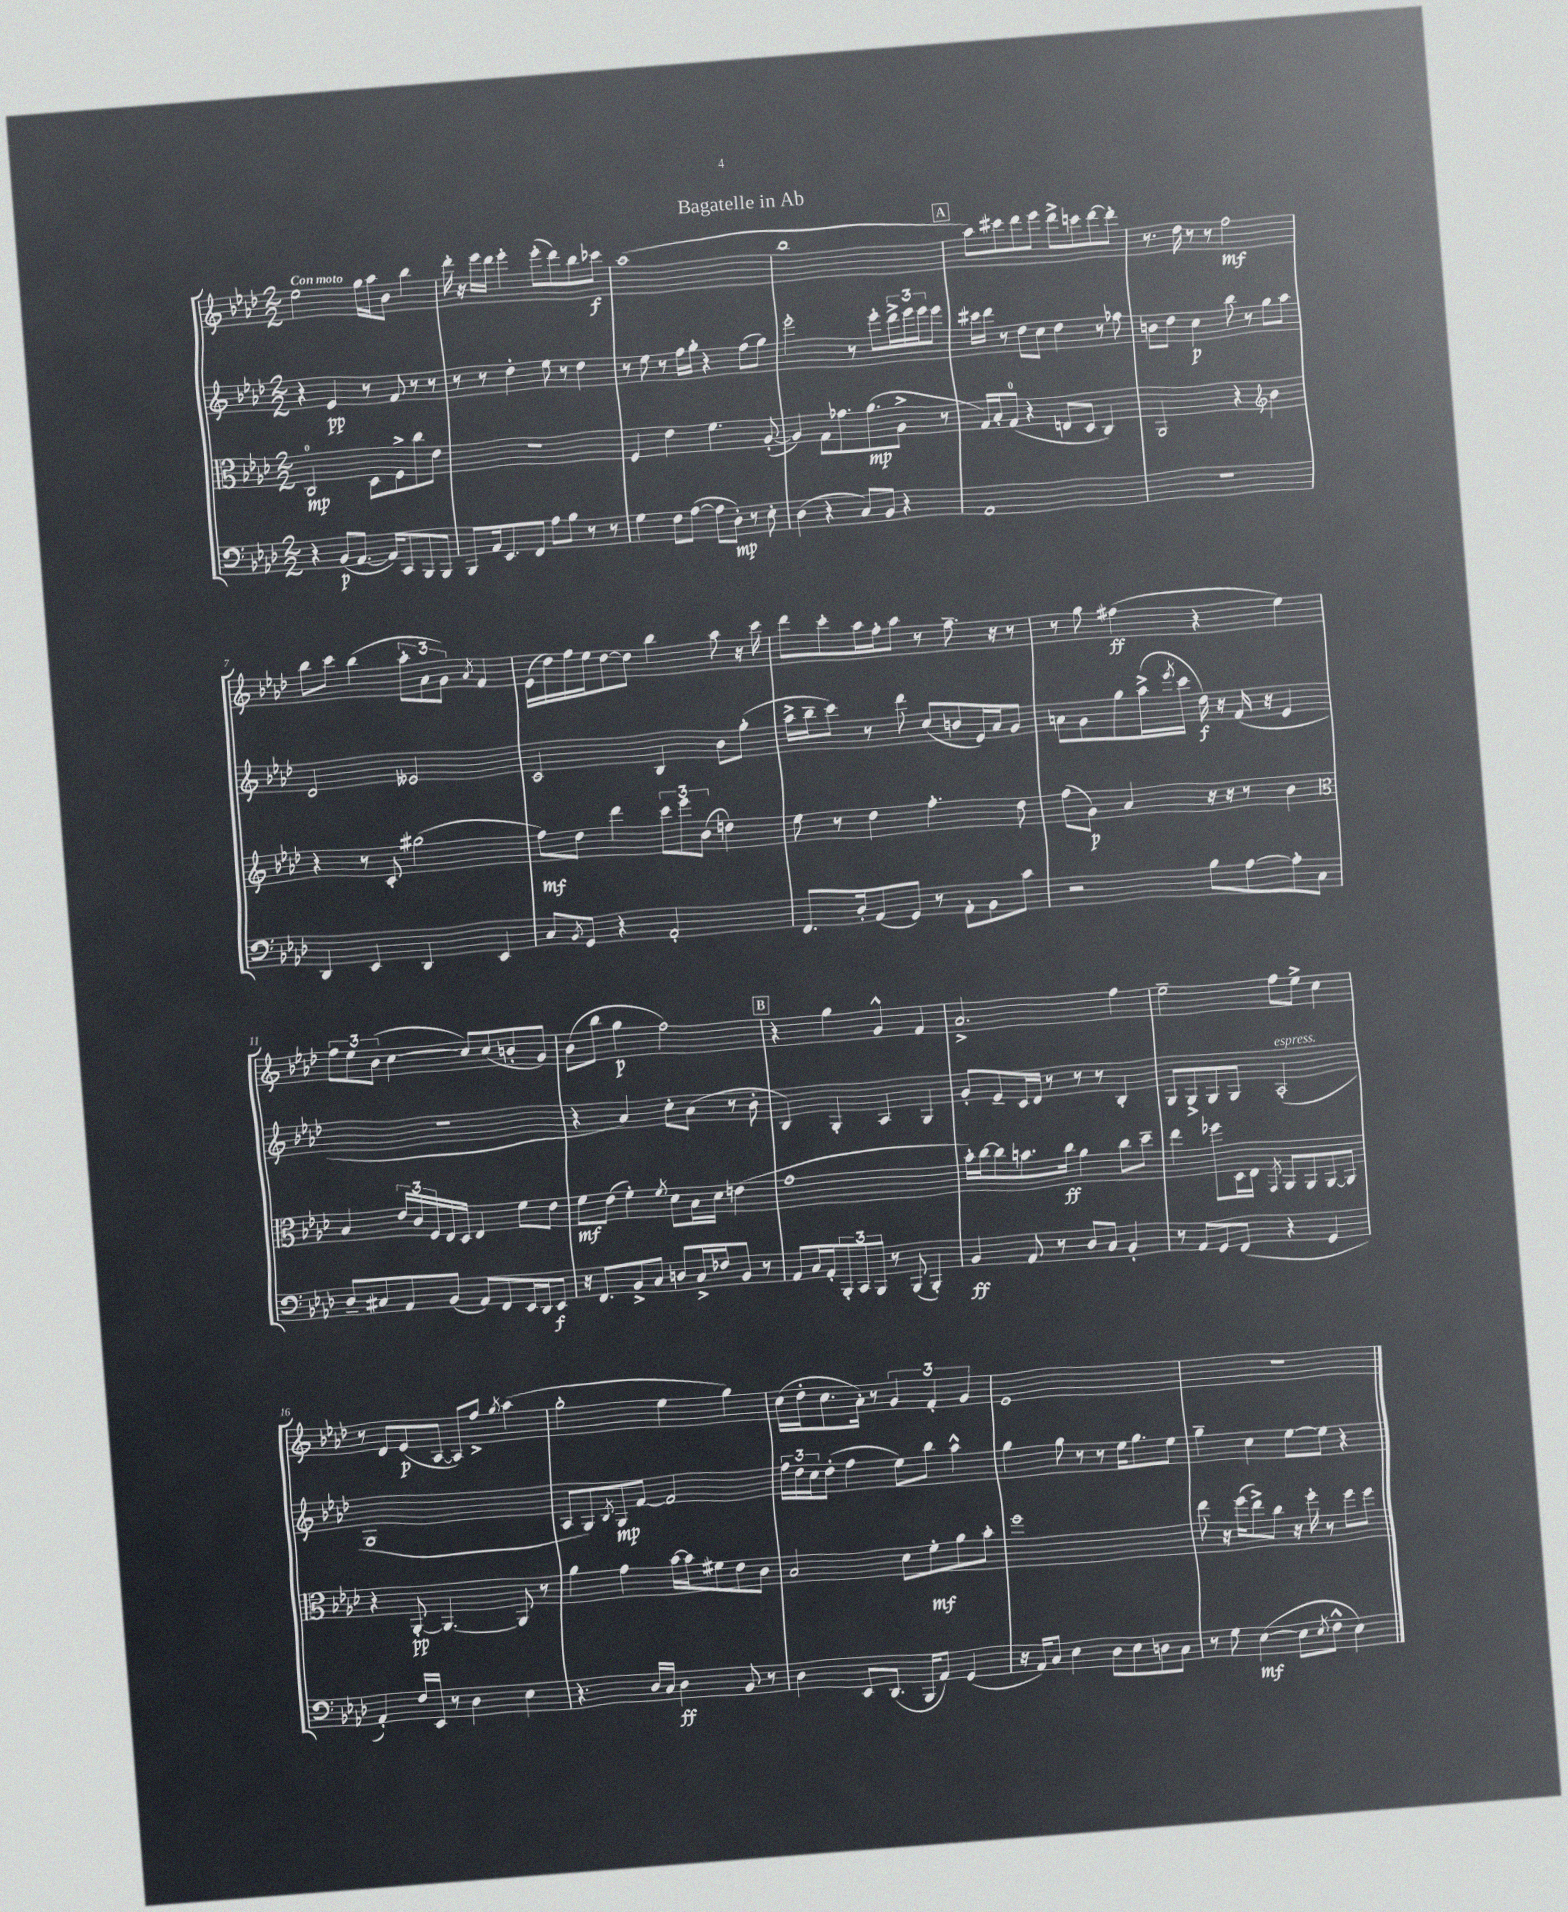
\header { title = "Bagatelle in Ab" }
<<
\new StaffGroup <<
\new Staff = "s0" {
    \clef treble \key aes \major \numericTimeSignature \time 2/2 \tempo "Con moto"
    ees''2 g''16 aes''16 bes'8 bes''4 |
    des'''16-. r16 ees'''16 des'''16 ees'''4-. ees'''8-.( des'''8) bes''8 ces'''8\f |
    aes''1( |
    bes''1 |
    \mark \markup { \box "A" } aes''8) cis'''8 des'''8 ees'''8 des'''8-> c'''8 des'''8~ des'''8-. |
    r8. des''16 r8 r8 f''2\mf |
    bes''8 c'''8 bes''4( \tuplet 3/2 { aes''8-. aes'8 g'8) } \acciaccatura { aes'8 } f'4 |
    ees'16( des''16) f''16 ees''16 des''8~ des''8 bes''4 aes''8 r16 c'''16 |
    des'''8 c'''8-. aes''16 f''16-. aes''8 r8 f''8.-- r16 r8 |
    r8 g''8 fis''4\ff( r4 ees''4) |
    \tuplet 3/2 { f''8 ees''8 bes'8( } c''4~ c''8) c''8( b'8-. g'8) |
    bes'8( bes''8 g''4\p f''2) |
    \mark \markup { \box "B" } r4 g''4 g'4-^ f'4 |
    aes'2.-> f''4 |
    ees''2-- f''8 ees''8-> c''4 |
    r8 des'8 ees'8\p( aes8~ aes8) f''8-> \acciaccatura { g''8 } aes''4( |
    g''2-. ees''4 g''4) |
    c''16( des''16-. c''8. aes'16-.) r8 \tuplet 3/2 { g'4 f'4-. g'4 } |
    ees'1 |
    R1 \bar "|." |
}
\new Staff = "s1" {
    \clef treble \key aes \major \numericTimeSignature \time 2/2
    r4 ees'4\pp r8 f'8 r8 r8 |
    r8 r8 des''4-. ees''8 r8 des''4 |
    r8 ees''8 r8 f''16 g''16-. r4 f''8( g''8) |
    ees'''2-. r8 ees'''8-. \tuplet 3/2 { des'''16-> ees'''16 ees'''16 } ees'''8 |
    \mark \markup { \box "A" } cis'''16 des'''16 r8 des''8 c''8 des''4 r8 fes''8 |
    b'8 des''8 c''4\p bes''8 r8 g''8 aes''8 |
    des'2 eeses'2 |
    c'2 bes4 bes'8 g''8-.( |
    aes''16-> bes''16-- c'''8) r8 des'''8 c''8( b'8 ees'16) aes'16 g'8 |
    a'8 g'8 g''8 aes''16->( \acciaccatura { ees'''8 } c'''16 des''16\f) r16 f'16( r16 ees'4 |
    R1 |
    r4 aes'4) c''8-. aes'8( r8 bes'8-. |
    \mark \markup { \box "B" } bes4) g4-. aes4 g4 |
    g'8-. ees'8-- c'16 des'16 r8 r8 r8 bes4-. |
    g8 g8-> g8 g8 aes2-.^\markup { \italic "espress." }( |
    g1 |
    aes8 g8) \acciaccatura { bes8 } g8\mp f'8~ f'2 |
    \tuplet 3/2 { f''16 des''16 c''16 } des''8-.( f''4 ees''8) bes''8 aes''4-^ |
    g''4 g''8 r8 r8 ees''16 g''8. ees''8 |
    g''4-- c''4 ees''8~ ees''8 r4 \bar "|." |
}
\new Staff = "s2" {
    \clef alto \key aes \major \numericTimeSignature \time 2/2
    c2-0\mp des8 f8-> c''8 ees'8 |
    R1 |
    f4 ees'4 f'4. aes8~-.( |
    aes4) g8 ges'8. aes'8.\mp( aes8-> r8 |
    \mark \markup { \box "A" } g16) bes16-. g8-0( r4 e8 des8 c4) |
    aes,2 r4 \clef treble bes'4 |
    r4 r8 c'8-. gis''2( |
    f''8\mf) des''8 des'''4 \tuplet 3/2 { c'''8 ees'''8 bes'8( } d''4) |
    ees''8 r8 des''4 f''4.-. des''8 |
    f''8( g'8\p) aes'4 r16 r16 r8 bes'4 |
    \clef alto bes4 \tuplet 3/2 { ees'16 c'16 f16 } ees16 des16 ees4 f'8 ees'8 |
    f'8\mf ees'8( f'4-.) \acciaccatura { f'8 } des'8 bes16 des'16 e'4( |
    \mark \markup { \box "B" } g'1 |
    bes'16-.) c''16~ c''8 b'8. c''16\ff aes'4 c''8 des''8-- |
    ees''4 fes''8 des16 ees16 \acciaccatura { g,8 } aes,8 aes,8 aes,8~ aes,8 |
    r4 aes,8~-.\pp aes,4.~ aes,8 r8 |
    aes'4 g'4 bes'16~ bes'16 fis'8 ees'8 c'8 |
    bes2 des'8 f'8-.\mf aes'8 bes'8-. |
    f''1 |
    ees''8 r16 f''16( ees''8->) c''8 r16 f''16-. r8 f''8 f''8 \bar "|." |
}
\new Staff = "s3" {
    \clef bass \key aes \major \numericTimeSignature \time 2/2
    r4 bes,8\p( aes,8.~ aes,16) c,8 bes,,8 bes,,8 |
    bes,,8 aes,16 ees,8. f,8 aes8 bes8 r8 r8 |
    g4 f8 aes8~( aes8 des8-.\mp) r8 ees8-. |
    des4( r4 c8) bes,8 r4 |
    \mark \markup { \box "A" } aes,1 |
    R1 |
    des,4 ees,4 des,4 ees,4 |
    c8 \acciaccatura { bes,8 } g,8 r4 aes,2-. |
    f,8. des16-. aes,8( g,8) r8 aes,8-. bes,8 c'8 |
    r2 bes8 aes8~ aes8-. c8 |
    des8-- cis8 aes,8 bes,8( aes,8) f,8 ees,16 des,16 ees,8\f |
    r16 f,8. bes,8-> c8 d8 c16-> fes16 bes,8 r8 |
    \mark \markup { \box "B" } aes,8 c16 aes,16-. \tuplet 3/2 { bes,,8-. c,8 bes,,8 } r8 bes,,8( bes,,4-.) |
    bes,4\ff aes,8 r8 des8 c8 bes,4-. |
    r8 aes,8 g,8 f,8( r4 g,4 |
    aes,4-.) f16 ees,16 r8 des4 ees4 |
    r4. des16 c16 des4\ff bes,8 r8 |
    des4 ees,8 des,8.( bes,,16 aes,8) g,4( |
    r16 aes,16) c8 ees4 des8 ees8 d8 c8 |
    r8 g8 ees4~\mf( ees8 \acciaccatura { ees8 } f8-^ ees4) \bar "|." |
}
>>
>>
